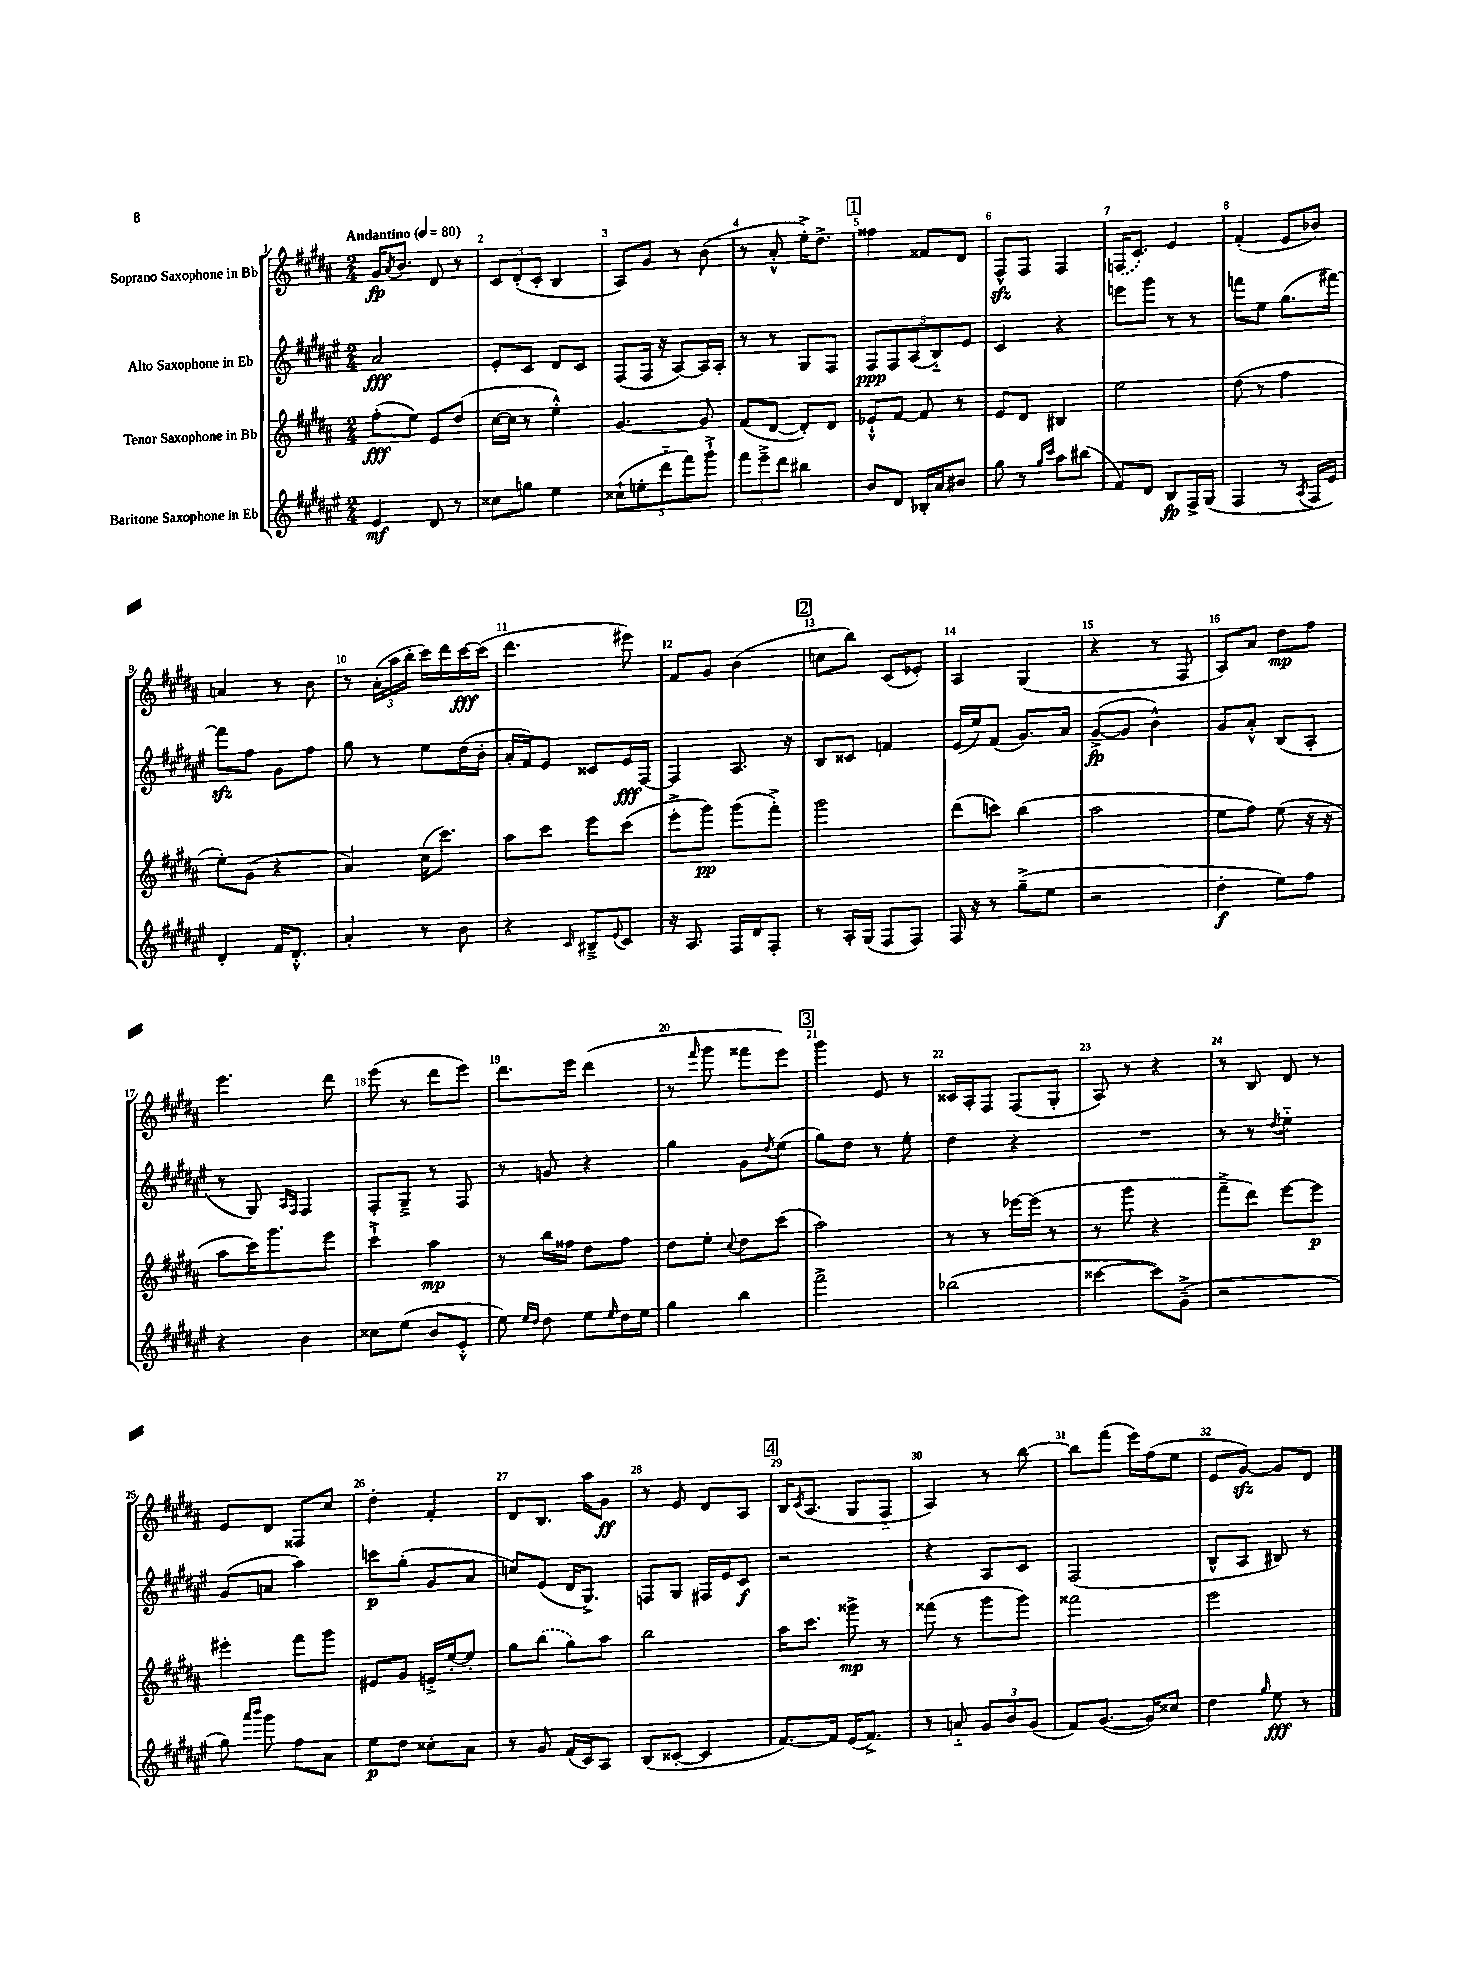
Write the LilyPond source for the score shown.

<<
\new StaffGroup <<
\new Staff = "s0" \with { instrumentName = "Soprano Saxophone in Bb" } {
    \clef treble \key b \major \numericTimeSignature \time 2/4 \tempo "Andantino" 4 = 80
    gis'16\fp \acciaccatura { ais'8 } b'8. dis'8 r8 |
    \tuplet 3/2 { cis'8 dis'8-.( cis'8-. } b4 |
    ais8) gis'8 r8 b'8( |
    r8 ais'8-.-^ e''16-.->) dis''8.-> |
    \mark \markup { \box "1" } fisis''4 fisis'8 dis'8 |
    fis8-^\sfz fis8 fis4 |
    \once \slurDashed f16( cis'8.) e'4 |
    fis'4-.( e'8 bes'8) |
    a'4 r8 b'8 |
    r8 \tuplet 3/2 { ais'16-.( ais''16 b''16-. } cis'''16) dis'''16 cis'''16~\fff cis'''16( |
    dis'''4. eis'''8) |
    fis'8 gis'8 b'4( |
    \mark \markup { \box "2" } c''8 b''8) cis'8( ees'8-.) |
    ais4 gis4( |
    r4 r8 fis8 |
    ais8) ais'8 dis''8\mp fis''8 |
    e'''4. dis'''8 |
    e'''8( r8 dis'''8 e'''8) |
    dis'''8. e'''16 dis'''4( |
    r8 \grace { fis'''16 } gis'''8 fisis'''8 e'''8) |
    \mark \markup { \box "3" } gis'''4 e'8 r8 |
    cisis'16 ais16-. fis8 fis8( gis8-. |
    ais8) r8 r4 |
    r8 b8 dis'8 r8 |
    e'8 dis'8 fisis8 cis''8 |
    dis''4-. fis'4-. |
    dis'8 b8. ais''16 gis'8\ff |
    r8 e'8 dis'8 ais8 |
    \mark \markup { \box "4" } b16 \acciaccatura { cis'8 } ais8.( gis8 fis8-_ |
    ais4) r8 b''8~ |
    b''8 fis'''8( e'''16) fis''16( e''8 |
    e'8 gis'8~\sfz) gis'8 dis'8 \bar "|." |
}
\new Staff = "s1" \with { instrumentName = "Alto Saxophone in Eb" } {
    \clef treble \key fis \major \numericTimeSignature \time 2/4
    ais'2\fff |
    eis'8-. cis'8 dis'8 cis'8 |
    fis8( fis16 r16 ais8~) ais16 ais16-. |
    r8 r8 gis8 fis8 |
    \mark \markup { \box "1" } \tuplet 5/4 { fis8\ppp fis8 ais8( b8-_) eis'8 } |
    cis'4 r4 |
    e'''8 gis'''8 r8 r8 |
    f'''8 eis''8 gis''8.( fis'''16~) |
    fis'''8\sfz fis''8 gis'8 fis''8 |
    gis''8 r8 eis''8 dis''16( b'16-. |
    ais'16-. fis'16) eis'8 cisis'8 eis'16\fff fis16~ |
    fis4 ais8. r16 |
    \mark \markup { \box "2" } b8 cisis'8 f'4 |
    eis'16( eis''16) fis'8( gis'8.) ais'16 |
    gis'8~->\fp( gis'8 b'4-^) |
    gis'8 ais'8-.-^ b8( ais8-. |
    r8 gis8) \grace { ais16 fis16 } fis4 |
    fis8-. gis8---> r8 fis8 |
    r8 g'8 r4 |
    gis''4 gis'8 \acciaccatura { dis''8 } eis''8( |
    \mark \markup { \box "3" } gis''8) dis''8 r8 eis''8-. |
    dis''4 r4 |
    R2 |
    r8 r8 \acciaccatura { dis''8 } eis''4-_ |
    gis'8( a'8 ais''4) |
    c'''8\p gis''8-.( gis'8 ais'8 |
    c''8) eis'8( dis'16 gis8.->) |
    f8 gis8 fis16 eis'16 cis'8\f |
    \mark \markup { \box "4" } r2 |
    r4 ais8 cis'8 |
    fis2( |
    b8-^ ais8 bis8) r8 \bar "|." |
}
\new Staff = "s2" \with { instrumentName = "Tenor Saxophone in Bb" } {
    \clef treble \key b \major \numericTimeSignature \time 2/4
    fis''8-.\fff( e''8) e'8 dis''8( |
    cis''16~ cis''16 r8 e''4-.-^) |
    gis'4.~ gis'8 |
    fis'8( dis'8~ dis'8-.) dis'8 |
    \mark \markup { \box "1" } ees'8-!-^ fis'8~ fis'8 r8 |
    e'8 dis'8 bis4 |
    e''2 |
    dis''8( r8 fis''4 |
    e''8-.) gis'8( r4 |
    ais'4) cis''16( cis'''8.) |
    ais''8 cis'''8 e'''8 cis'''8( |
    e'''8-.-> gis'''8\pp) gis'''8( fis'''8-.->) |
    \mark \markup { \box "2" } gis'''2 |
    dis'''8( c'''8) b''4( |
    ais''2 |
    e''8 fis''8) e''8( r16 r16 |
    ais''8 cis'''16) gis'''8. e'''8 |
    cis'''4-!-> ais''4\mp |
    r8 b''16 fisis''16 dis''8 fisis''8 |
    dis''8 e''8-. \appoggiatura { cis''8 } dis''8 cis'''8( |
    \mark \markup { \box "3" } ais''2) |
    r8 r8 ees'''16~ ees'''16( r8 |
    r8 gis'''8 r4 |
    fis'''8---> dis'''8) e'''8~ e'''8\p |
    eis'''4-. fis'''8 gis'''8 |
    eis'8 gis'8 e'16-.-> e''16~-. e''8-. |
    gis''8 \once \slurDashed b''8( gis''8) ais''8 |
    b''2 |
    \mark \markup { \box "4" } ais''16 cis'''8. gisis'''8->\mp r8 |
    fisis'''8( r8 gis'''8 gis'''8) |
    fisis'''2 |
    e'''2 \bar "|." |
}
\new Staff = "s3" \with { instrumentName = "Baritone Saxophone in Eb" } {
    \clef treble \key fis \major \numericTimeSignature \time 2/4
    eis'4\mf dis'8 r8 |
    cisis''8 g''8 eis''4 |
    \tuplet 5/4 { cisis''8-!( e''8-. dis'''8-_ fis'''8) gis'''8-!-> } |
    \tuplet 3/2 { fis'''8 eis'''8---> dis'''8 } bis''4 |
    \mark \markup { \box "1" } b'8 dis'8 bes16-. ais'16 bis'8 |
    gis''8 r8 \grace { gis''16 cis'''16 } ais''8 bis''8( |
    fis'8) dis'8 b8\fp fis16-> gis16( |
    fis4 r8 \acciaccatura { ais8 } fis16 eis'16) |
    dis'4-. fis'16 dis'8.-.-^ |
    ais'4-. r8 b'8 |
    r4 \grace { cis'16 } bis8---> \appoggiatura { eis'8 } cis'8 |
    r16 ais8. fis16 dis'16 fis8-. |
    \mark \markup { \box "2" } r8 ais16-. gis16( fis8 fis8) |
    fis16 r16 r8 gis''8--->( eis''8 |
    r2 |
    dis''4-.\f eis''8) fis''8 |
    r4 b'4 |
    cisis''8 eis''8( b'8 eis'8-.-^ |
    eis''8) \grace { eis''16 dis''16 } dis''8 eis''8 \grace { eis''16 } dis''16 eis''16 |
    gis''4 b''4 |
    \mark \markup { \box "3" } fis'''2-> |
    bes''2( |
    cisis'''4~ cisis'''8) gis'8--->( |
    r2 |
    gis''8) \grace { ais'''16 b'''16 } gis'''8 fis''8 ais'8 |
    eis''8\p dis''8 cisis''8-. ais'8 |
    r8 gis'8 fis'16( cis'16) ais8 |
    b8( cisis'8~-. cisis'4 |
    \mark \markup { \box "4" } fis'8.~) fis'16 eis'16( fis'8.->) |
    r8 a'8-_ \tuplet 3/2 { gis'8 b'8 gis'8( } |
    fis'8) gis'8.~( gis'16) cisis''8 |
    dis''4 \grace { gis''16 } eis''8\fff r8 \bar "|." |
}
>>
>>
\layout { \context { \Score \override BarNumber.break-visibility = ##(#f #t #t) barNumberVisibility = #all-bar-numbers-visible } }
